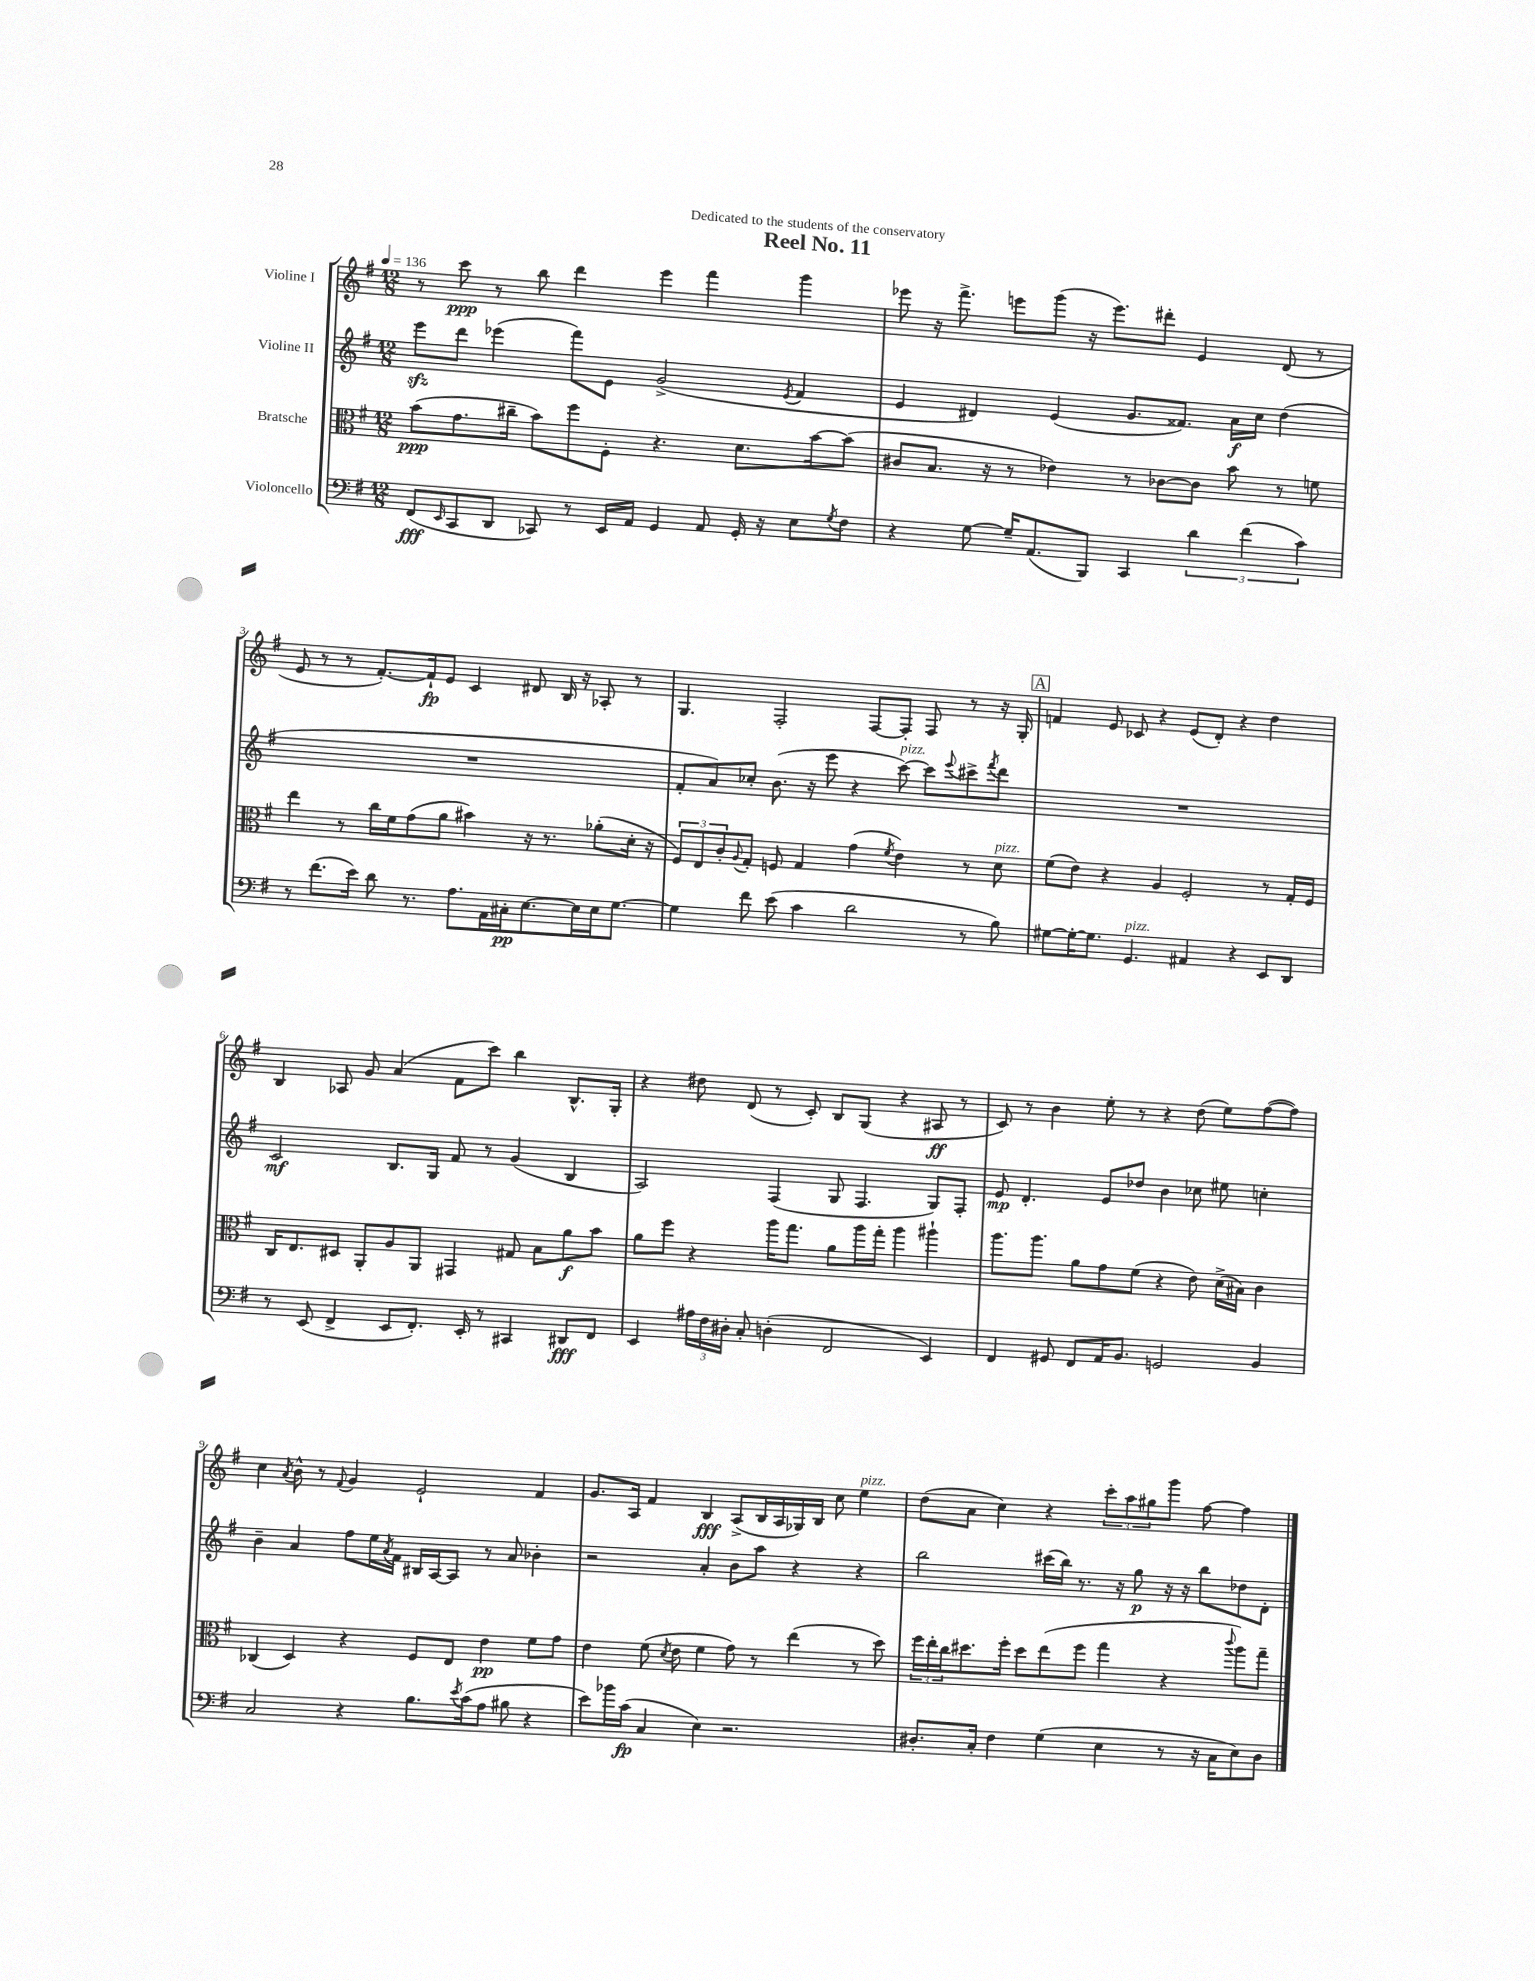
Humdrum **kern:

**kern	**dynam	**kern	**dynam	**kern	**dynam	**kern	**dynam
*part4	*part4	*part3	*part3	*part2	*part2	*part1	*part1
*staff4	*staff4	*staff3	*staff3	*staff2	*staff2	*staff1	*staff1
*I"Violoncello	*	*I"Bratsche	*	*I"Violine II	*	*I"Violine I	*
*clefF4	*	*clefC3	*	*clefG2	*	*clefG2	*
*k[f#]	*	*k[f#]	*	*k[f#]	*	*k[f#]	*
*M12/8	*	*M12/8	*	*M12/8	*	*M12/8	*
*MM136	*	*MM136	*	*MM136	*	*MM136	*
=1	=1	=1	=1	=1	=1	=1	=1
(8FF#/L	fff	(8b\L	ppp	8eeezz\L	.	8r	.
16qqEE/	.	.	.	.	.	.	.
8CC/	.	8.g\	.	8ddd\J	.	8ccc\	ppp
8DD/J	.	.	.	(4eee-X\	.	8r	.
.	.	16cc#X~\Jk	.	.	.	.	.
8CC-X/)	.	8b\L)	.	.	.	8bb\	.
8r	.	8ff#\	.	8fff#\L)	.	4ddd\	.
16EE/LL	.	8F#'\J	.	8e\J	.	.	.
16AA/JJ	.	.	.	.	.	.	.
4GG/	.	4.r	.	(2g^/	.	4eee\	.
8AA/	.	.	.	.	.	4fff#\	.
16GG'/	.	8.d\L	.	.	.	.	.
16r	.	.	.	.	.	.	.
.	.	.	.	8qe/	.	.	.
8E\L	.	.	.	4f#/	.	4ggg\	.
.	.	[16b\k	.	.	.	.	.
8qG/	.	.	.	.	.	.	.
8F#\J	.	(8b\J]	.	.	.	.	.
=2	=2	=2	=2	=2	=2	=2	=2
4r	.	8c#X/L	.	4e/	.	8eee-X\	.
.	.	8.B/J	.	.	.	16r	.
.	.	.	.	.	.	8.fff#^\	.
[8G\	.	.	.	4d#X/)	.	.	.
.	.	16r	.	.	.	.	.
16G~/KL]	.	8r	.	.	.	8eeen\L	.
(8.AA/	.	.	.	.	.	.	.
.	.	4e-X\)	.	(4e/	.	(8ggg\J	.
8BBB/J)	.	.	.	.	.	16r	.
.	.	.	.	.	.	8.eee\L)	.
4CC/	.	8r	.	8.g/L	.	.	.
.	.	[8c-X\L	.	.	.	8ddd#X'\J	.
.	.	.	.	8.f##X/J)	.	.	.
6d\	.	8c-\J]	.	.	.	4e/	.
.	.	8b\	.	16a\LL	f	.	.
(6f#\	.	.	.	.	.	.	.
.	.	.	.	16cc\JJ	.	.	.
.	.	8r	.	(4dd\	.	(8d/	.
6c\)	.	.	.	.	.	.	.
.	.	8fn\	.	.	.	8r	.
!!LO:LB:g=z
=3	=3	=3	=3	=3	=3	=3	=3
8r	.	4ee\	.	1.r	.	8e/	.
(8.f#\L	.	.	.	.	.	8r	.
.	.	8r	.	.	.	8r	.
16e\Jk)	.	.	.	.	.	.	.
8d\	.	16cc\LL	.	.	.	[8.f#'/L)	.
.	.	16f#\J	.	.	.	.	.
8.r	.	(8g\	.	.	.	.	.
.	.	.	.	.	.	16f#`/k]	fp
.	.	8a\J	.	.	.	8e/J	.
8.A\L	.	.	.	.	.	.	.
.	.	4b#X\)	.	.	.	4c/	.
16AA\L	.	.	.	.	.	.	.
16C#X'\J	pp	.	.	.	.	.	.
[8.E\	.	16r	.	.	.	8d#X/	.
.	.	8.r	.	.	.	.	.
.	.	.	.	.	.	16B/	.
16E\L]	.	.	.	.	.	16r	.
16E\J	.	(8a-X'\L	.	.	.	8A-X'/	.
[8.G\J	.	.	.	.	.	.	.
.	.	16d'\Jk	.	.	.	8r	.
.	.	16r	.	.	.	.	.
=4	=4	=4	=4	=4	=4	=4	=4
4G\]	.	12F#/L)	.	8f#'/L	.	4.G/	.
.	.	12E/	.	.	.	.	.
.	.	.	.	8a/)	.	.	.
.	.	12c'/	.	.	.	.	.
.	.	8qqA/	.	.	.	.	.
8f#\	.	8G'/J	.	8cc-X'/J	.	.	.
(8e\	.	8Fn/	.	(8.b\	.	2F#'/	.
4c\	.	4G/	.	.	.	.	.
.	.	.	.	16r	.	.	.
.	.	.	.	8eee\	.	.	.
2d\	.	(4g\	.	4r	.	.	.
.	.	.	.	.	.	[8F#/L	.
.	.	8qf#/	.	.	.	.	.
!	!	!	!	!LO:TX:a:i:t=pizz.	!	!	!
.	.	4e\)	.	[8ccc\)	.	8F#'/J]	.
.	.	.	.	8ccc\L]	.	8F#/	.
.	.	.	.	8qqeee/	.	.	.
8r	.	8r	.	8ccc#X^\	.	8r	.
.	.	.	.	8qfff#/	.	.	.
!	!	!LO:TX:a:i:t=pizz.	!	!	!	!	!
8B\)	.	8d\	.	8ddd\J	.	16r	.
.	.	.	.	.	.	16G'/	.
!!LO:REH:place=s1:t=A
=5	=5	=5	=5	=5	=5	=5	=5
[8G#X\L	.	(8f#\L	.	1.r	.	4fn/	.
16G#'\K_	.	8e\J)	.	.	.	.	.
8.G#\J]	.	.	.	.	.	.	.
.	.	4r	.	.	.	8e/	.
!LO:TX:a:i:t=pizz.	!	!	!	!	!	!	!
4.GG/	.	.	.	.	.	8c-X/	.
.	.	4A/	.	.	.	4r	.
4AA#X/	.	2F#'/	.	.	.	(8e/L	.
.	.	.	.	.	.	8d'/J)	.
4r	.	.	.	.	.	4r	.
8EE/L	.	8r	.	.	.	4dd\	.
8DD/J	.	16G'/LL	.	.	.	.	.
.	.	16F#/JJ	.	.	.	.	.
!!LO:LB:g=z
=6	=6	=6	=6	=6	=6	=6	=6
8r	.	16C/KL	.	2c/	mf	4B/	.
.	.	8.E/	.	.	.	.	.
(8EE/	.	.	.	.	.	.	.
4FF#^/	.	8D#X/J	.	.	.	8A-X/	.
.	.	8AA'/L	.	.	.	8g/	.
8EE/L	.	8A/	.	8.B/L	.	(4a/	.
8.FF#'/J)	.	8AA/J	.	.	.	.	.
.	.	.	.	16G/Jk	.	.	.
.	.	4GG#X/	.	8f#/	.	8f#\L	.
16EE'/	.	.	.	.	.	.	.
8r	.	.	.	8r	.	8ccc\J)	.
4CC#X/	.	8G#X/	.	(4g/	.	4bb\	.
.	.	8B\L	.	.	.	.	.
8DD#X/L	fff	8a\	f	4B/	.	8.B^^/L	.
8FF#/J	.	8b\J	.	.	.	.	.
.	.	.	.	.	.	16G'/Jk	.
=7	=7	=7	=7	=7	=7	=7	=7
4EE/	.	8a\L	.	2A/)	.	4r	.
.	.	8ff#\J	.	.	.	.	.
24A#X\LL	.	4r	.	.	.	8dd#X\	.
24F#\	.	.	.	.	.	.	.
24D#X'\JJ	.	.	.	.	.	.	.
8C'/	.	.	.	.	.	(8d/	.
(4Dn'\	.	16aa\KL	.	(4F#/	.	8r	.
.	.	8.gg\J	.	.	.	.	.
.	.	.	.	.	.	8c'/)	.
2FF#/	.	8a\L	.	8G/	.	8B/L	.
.	.	16aa\L	.	4.F#/	.	(8G/J	.
.	.	16gg'\JJ	.	.	.	.	.
.	.	4aa\	.	.	.	4r	.
4EE/)	.	4aa#X`\	.	8G/L)	.	8A#X/	ff
.	.	.	.	8F#'/J	.	8r	.
=8	=8	=8	=8	=8	=8	=8	=8
4FF#/	.	8.aa\L	.	8e/	mp	8c/)	.
.	.	.	.	4.d'/	.	8r	.
.	.	8.aa\J	.	.	.	.	.
8GG#X/	.	.	.	.	.	4b\	.
8FF#/L	.	8a\L	.	.	.	.	.
16AA/K	.	8g\	.	8e/L	.	8ee'\	.
8.BB/J	.	.	.	.	.	.	.
.	.	(8f#\J	.	8dd-X/J	.	8r	.
2GGn/	.	4r	.	4b\	.	4r	.
.	.	8e\)	.	8cc-X\	.	(8dd\	.
.	.	(16d^\LL	.	8ee#X\	.	8ee\L)	.
.	.	16B#X\JJ)	.	.	.	.	.
4BB/	.	4c\	.	4ccn'\	.	([8ff#\	.
.	.	.	.	.	.	8ff#\J])	.
!!LO:LB:g=z
=9	=9	=9	=9	=9	=9	=9	=9
2C/	.	(4C-X/	.	4b~\	.	4cc\	.
.	.	.	.	.	.	8qa/	.
.	.	4D/)	.	4a/	.	8b^^\	.
.	.	.	.	.	.	8r	.
.	.	.	.	.	.	8qqf#/	.
4r	.	4r	.	8ff#\L	.	4g/	.
.	.	.	.	16ee\L	.	.	.
.	.	.	.	8qa/	.	.	.
.	.	.	.	16f#\JJ	.	.	.
8.B\L	.	8F#/L	.	16B#X/LL	.	2e`/	.
.	.	.	.	[16A/J	.	.	.
.	.	8E/J	.	8A/J]	.	.	.
8qe/	.	.	.	.	.	.	.
(16c\k	.	.	.	.	.	.	.
8A\J	.	4e\	pp	8r	.	.	.
8B#X\	.	.	.	8a/	.	.	.
4r	.	8f#\L	.	4b-X'\	.	4f#/	.
.	.	8g\J	.	.	.	.	.
=10	=10	=10	=10	=10	=10	=10	=10
8e\L)	.	4e\	.	2r	.	8.g/L	.
16b-X\L	.	.	.	.	.	.	.
(16c\JJ	fp	.	.	.	.	16A/Jk	.
4C/	.	(8f#\	.	.	.	4f#/	.
.	.	8qd/	.	.	.	.	.
.	.	8e\	.	.	.	.	.
4E\)	.	4f#\	.	4a'/	.	4B/	fff
2.r	.	8g\)	.	8b\L	.	(8A^/L	.
.	.	8r	.	8aa\J	.	16B/L	.
.	.	.	.	.	.	16A/	.
.	.	(4ee\	.	4r	.	16G-X/)	.
.	.	.	.	.	.	16B/JJ	.
.	.	.	.	.	.	8cc\	.
!	!	!	!	!	!	!LO:TX:a:i:t=pizz.	!
.	.	8r	.	4r	.	4ee\	.
.	.	8dd\)	.	.	.	.	.
=11	=11	=11	=11	=11	=11	=11	=11
8.D#X'/L	.	24ff#\LL	.	2bb\	.	(8dd\L	.
.	.	24ee'\	.	.	.	.	.
.	.	24cc\J	.	.	.	.	.
.	.	8.dd#X\	.	.	.	8a\J	.
16C'/Jk	.	.	.	.	.	.	.
4F#\	.	.	.	.	.	4cc\)	.
.	.	16ff#'\Jk	.	.	.	.	.
.	.	8dd#\L	.	.	.	.	.
(4G\	.	(8ee\	.	(16ccc#X\LL	.	4r	.
.	.	.	.	16bb\JJ)	.	.	.
.	.	8ff#\J	.	8.r	.	.	.
4E\	.	4gg\	.	.	.	12ccc'\L	.
.	.	.	.	16r	.	.	.
.	.	.	.	.	.	12aa\	.
.	.	.	.	8gg\	p	.	.
.	.	.	.	.	.	12gg#X\	.
8r	.	4r	.	16r	.	8ggg\J	.
.	.	.	.	16r	.	.	.
16r	.	.	.	8bb\L	.	[8ff#\	.
16C\KL	.	.	.	.	.	.	.
.	.	8qqccc/	.	.	.	.	.
8E\)	.	8aa\L)	.	8dd-X\	.	4ff#\]	.
8D#\J	.	8gg~\J	.	8d'\J	.	.	.
==	==	==	==	==	==	==	==
*-	*-	*-	*-	*-	*-	*-	*-
